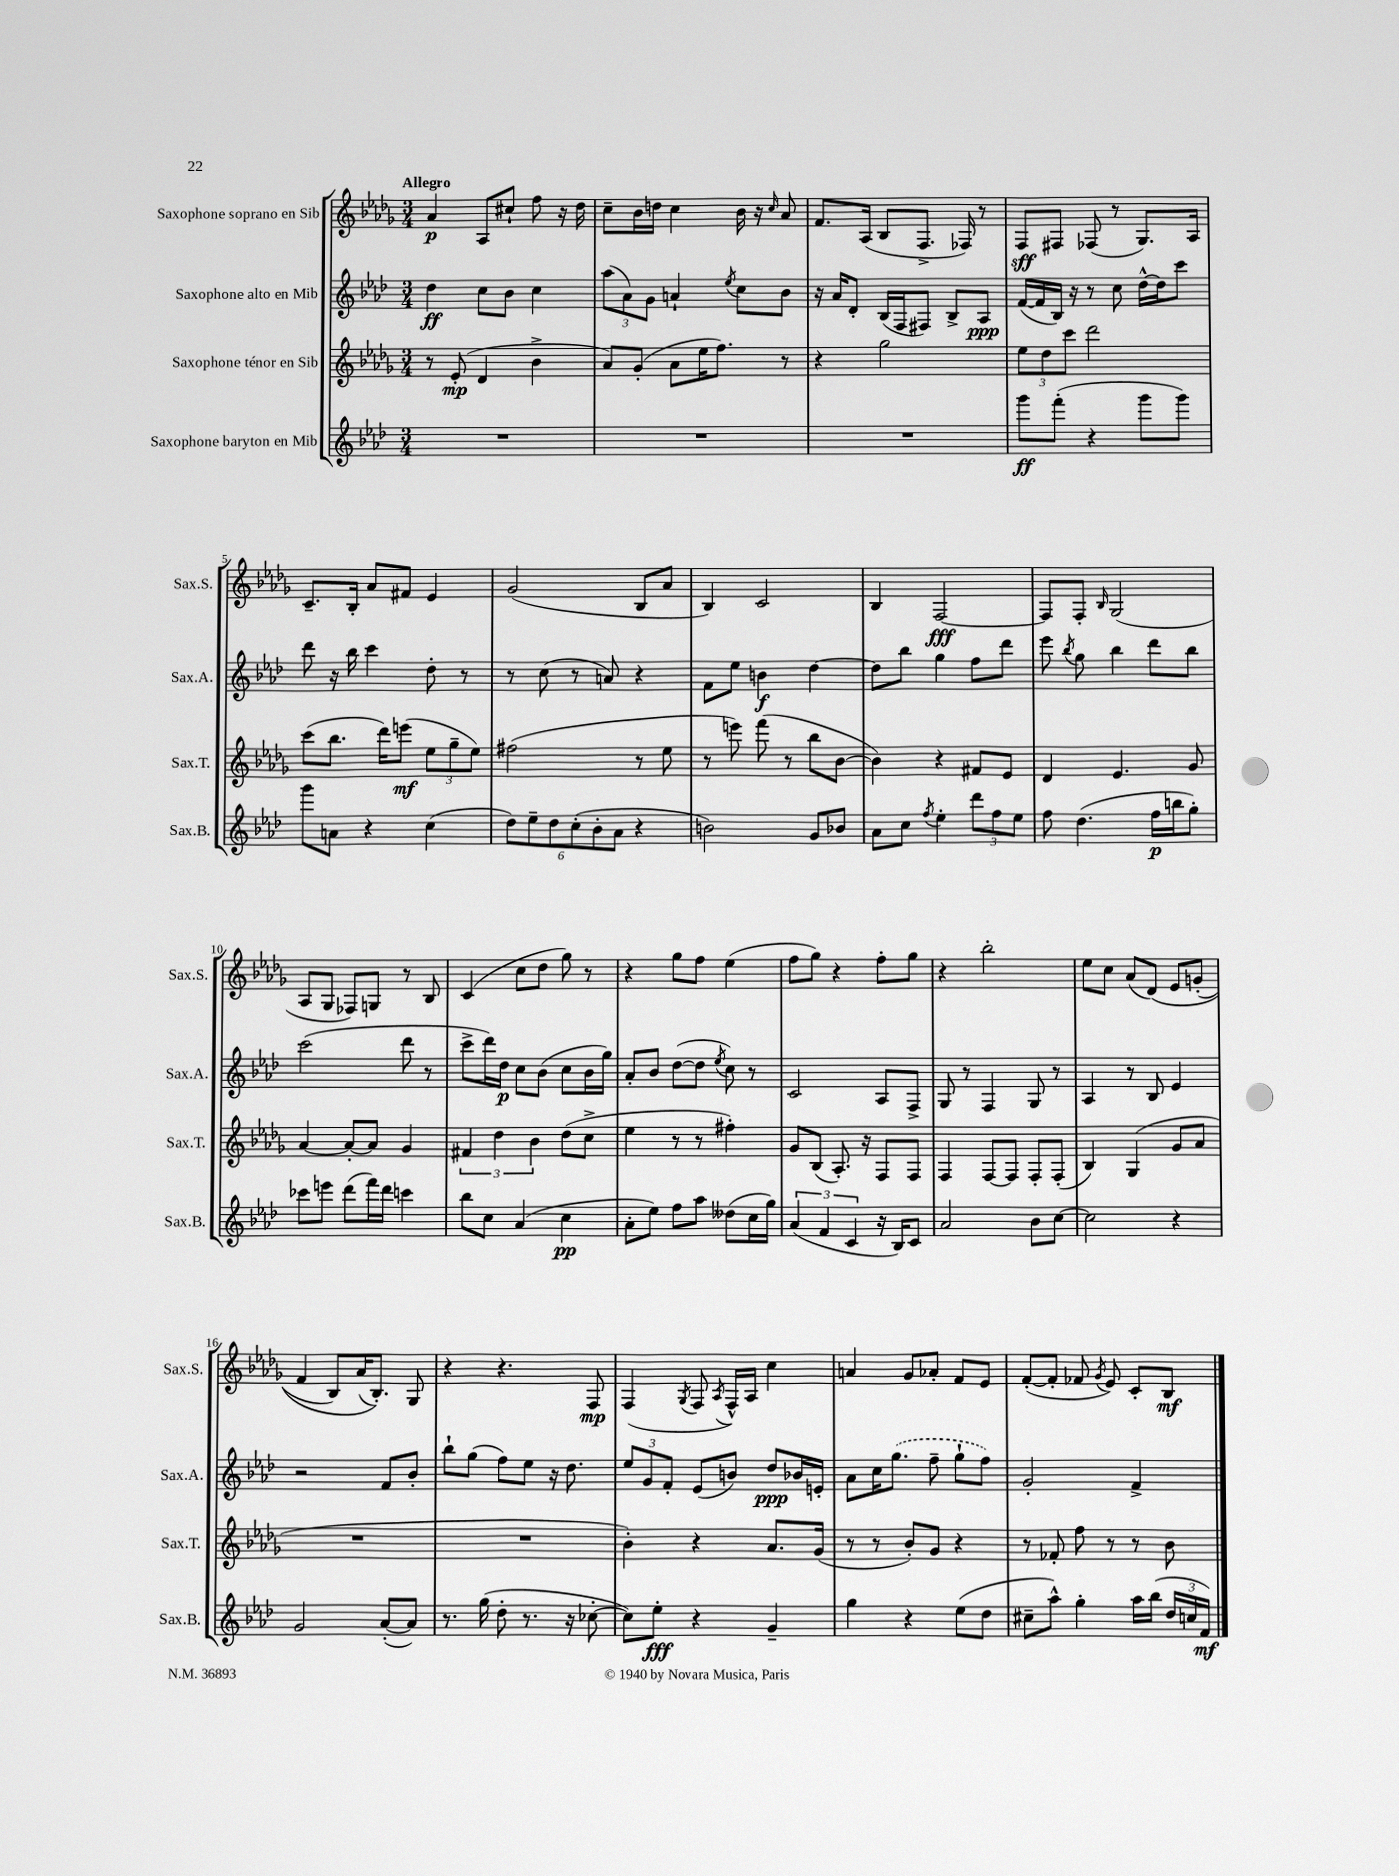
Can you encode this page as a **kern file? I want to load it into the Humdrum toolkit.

**kern	**kern	**kern	**kern
*staff4	*staff3	*staff2	*staff1
*clefG2	*clefG2	*clefG2	*clefG2
*k[b-e-a-d-]	*k[b-e-a-d-g-]	*k[b-e-a-d-]	*k[b-e-a-d-g-]
*M3/4	*M3/4	*M3/4	*M3/4
2.r	8r	4dd-\	4a-/
.	(8e-'/	.	.
.	4d-/	8cc\L	8A-/L
.	.	8b-\J	8cc#`/J
.	4b-^\	4cc\	8ff\
.	.	.	16r
.	.	.	16dd-\
=	=	=	=
2.r	8a-/L)	(12aa-\L	8cc~\L
.	.	12a-\)	.
.	(8g-'/J	.	16b-\L
.	.	12g\J	.
.	.	.	16dd\JJ
.	8a-\L	4a`/	4cc\
.	16ee-\K	.	.
.	8.ff\J)	.	.
.	.	8qee-/	.
.	.	8cc\L	16b-\
.	.	.	16r
.	.	.	16qqcc/
.	8r	8b-\J	8a-/
=	=	=	=
2.r	4r	16r	8.f/L
.	.	16a-/LK	.
.	.	8d-'/J	.
.	.	.	(16A-/Jk
.	2gg-\	(16B-/LL	8B-/L
.	.	16F/J	.
.	.	8F#/J)	8.F^/J
.	.	8B-^/L	.
.	.	.	16F-/)
.	.	8A-/J	8r
=	=	=	=
8ggg\L	12ee-\L	([16f/LL	8F/L
.	.	16f/]	.
.	12dd-\	.	.
(8fff'\J	.	16B-/JJ)	8F#/J
.	12ccc\J	.	.
.	.	16r	.
4r	2ddd-\	8r	(8F-/
.	.	8cc\	8r
8ggg\L	.	[16dd-^^\LL	8.G-/L)
.	.	16dd-\]J	.
8ggg\J)	.	8ccc\J	.
.	.	.	16A-/Jk
=	=	=	=
8ggg\L	(8ccc\L	8ddd-\	8.c~/L
8a\J	8.bb-\J	16r	.
.	.	16bb-\	16B-'/Jk
4r	.	4ccc\	8a-/L
.	16ddd-\LK)	.	.
.	(8eee\J	.	8f#/J
(4cc\	12ee-\L	8dd-'\	4e-/
.	12gg-~\	.	.
.	.	8r	.
.	12ee-\J)	.	.
=	=	=	=
12dd-\L)	(2ff#\	8r	(2g-/
12ee-~\	.	.	.
.	.	(8cc\	.
12dd-\	.	.	.
(12cc'\	.	8r	.
12b-'\	.	.	.
.	.	8a/)	.
12a-\J	.	.	.
4r	8r	4r	8B-/L
.	8ee-\	.	8a-/J
=	=	=	=
2b\)	8r	8f\L	4B-/)
.	8eee\)	8ee-\J	.
.	(8fff\	4b\	2c/
.	8r	.	.
8g/L	8bb-\L	[4dd-\	.
8b-/J	[8b-\J	.	.
=	=	=	=
8a-\L	4b-\])	8dd-\]L	4B-/
8cc\J	.	8bb-\J	.
8qff/	.	.	.
4ee-'\	4r	4gg\	[2F/
12ddd-\L	8f#/L	8ff\L	.
12ff\	.	.	.
.	8e-/J	8ddd-\J	.
12ee-\J	.	.	.
=	=	=	=
8ff\	4d-/	8eee-\	8F/]L
.	.	8qbb-/	.
(4.dd-\	.	8gg\	8F'/J
.	.	.	16qqB-/
.	4.e-/	4bb-\	(2G-/
16ff\LL	.	8ddd-\L	.
16bb\J	.	.	.
8gg'\J)	8g-/	8bb-\J	.
=	=	=	=
8ccc-\L	[4a-/	(2ccc\	8A-/L
8eee\J	.	.	8G-/J
(8ddd-\L	8a-'/_L	.	8F-/L)
16fff\L)	8a-/]J	.	8G/J
16ddd-\JJ	.	.	.
4ccc\	4g-/	8ddd-\	8r
.	.	8r	8B-/
=	=	=	=
8bb-\L	6f#/	8ccc^\L	(4c/
8cc\J	.	16ddd-\L)	.
.	6dd-\	.	.
.	.	16dd-\JJ	.
(4a-/	.	8cc\L	8cc\L
.	6b-\	.	.
.	.	(8b-\J	8dd-\J
4cc\	(8dd-\L	8cc\L	8gg-\)
.	8cc^\J	16b-\L	8r
.	.	16gg\JJ)	.
=	=	=	=
8a-'\L	4ee-\	8a-'/L	4r
8ee-\J)	.	8b-/J	.
8ff\L	8r	([8dd-\L	8gg-\L
8aa-\J	8r	8dd-\]J	8ff\J
.	.	8qee-/	.
(8dd--\L	4ff#'\)	8cc\)	(4ee-\
16cc\L	.	8r	.
16gg\JJ)	.	.	.
=	=	=	=
(6a-/	8g-/L	2c/	8ff\L
.	(8B-/J	.	8gg-\J)
6f/	.	.	.
.	8.A-'/)	.	4r
6c/	.	.	.
.	16r	.	.
16r	8F/L	8A-/L	8ff'\L
16B-/LK)	.	.	.
8c/J	8F/J	8F^/J	8gg-\J
=	=	=	=
2a-/	4F/	8G/	4r
.	.	8r	.
.	[8F/L	4F/	2bb-'\
.	8F/]J	.	.
8b-\L	8F'/L	8G/	.
[8cc\J	(8F'/J	8r	.
=	=	=	=
2cc\]	4B-/)	4A-/	8ee-\L
.	.	.	8cc\J
.	(4G-/	8r	(8a-/L
.	.	8B-/	&(8d-/J)
4r	8g-/L	4e-/	8e-/L
.	8a-/J	.	(8g'/J
=	=	=	=
2g/	2.r	2r	4f/
.	.	.	8B-/L)
.	.	.	(16a-/K
.	.	.	8.B-'/J)&)
([8a-'/L	.	8f/L	.
8a-/]J)	.	8b-'/J	8G-/
=	=	=	=
8.r	2.r	8bb-`\L	4r
.	.	(8gg\J	.
(16gg\	.	.	.
8dd-'\	.	8ff\L)	4.r
8.r	.	8ee-\J	.
.	.	16r	.
16r	.	8.dd-\	.
[8cc-'\	.	.	8F/
=	=	=	=
8cc-\]L)	4b-'\)	12ee-/L	(4F/
.	.	12g/	.
8ee-'\J	.	.	.
.	.	12f'/J	.
.	.	.	8qG-/
4r	4r	(8e-/L	8F/
.	.	.	8qA-/
.	.	8b/J)	16F^^/LL)
.	.	.	16A-/JJ
4g~/	8.a-/L	8dd-/L	4cc\
.	.	16b-/L	.
.	(16g-/Jk	16e'/JJ	.
=	=	=	=
4gg\	8r	8a-\L	4a/
.	8r	16cc\K	.
.	.	(8.gg\J	.
4r	8b-'/L)	.	8g-/L
.	8g-/J	8ff~\	8a-'/J
(8ee-\L	4r	8gg`\L	8f/L
8dd-\J	.	8ff\J)	8e-/J
=	=	=	=
8cc#~\L	8r	2g'/	([8f'/L
8aa-^^\J)	8f-'/	.	8f'/]J
4gg'\	8ff\	.	8f-/
.	.	.	8qg-/
.	8r	.	8e-/)
16aa-\LL	8r	4f^/	8c'/L
(16bb-\JJ	.	.	.
24dd-/LL	8b-\	.	8B-/J
24cc/	.	.	.
24f/JJ)	.	.	.
==	==	==	==
*-	*-	*-	*-
